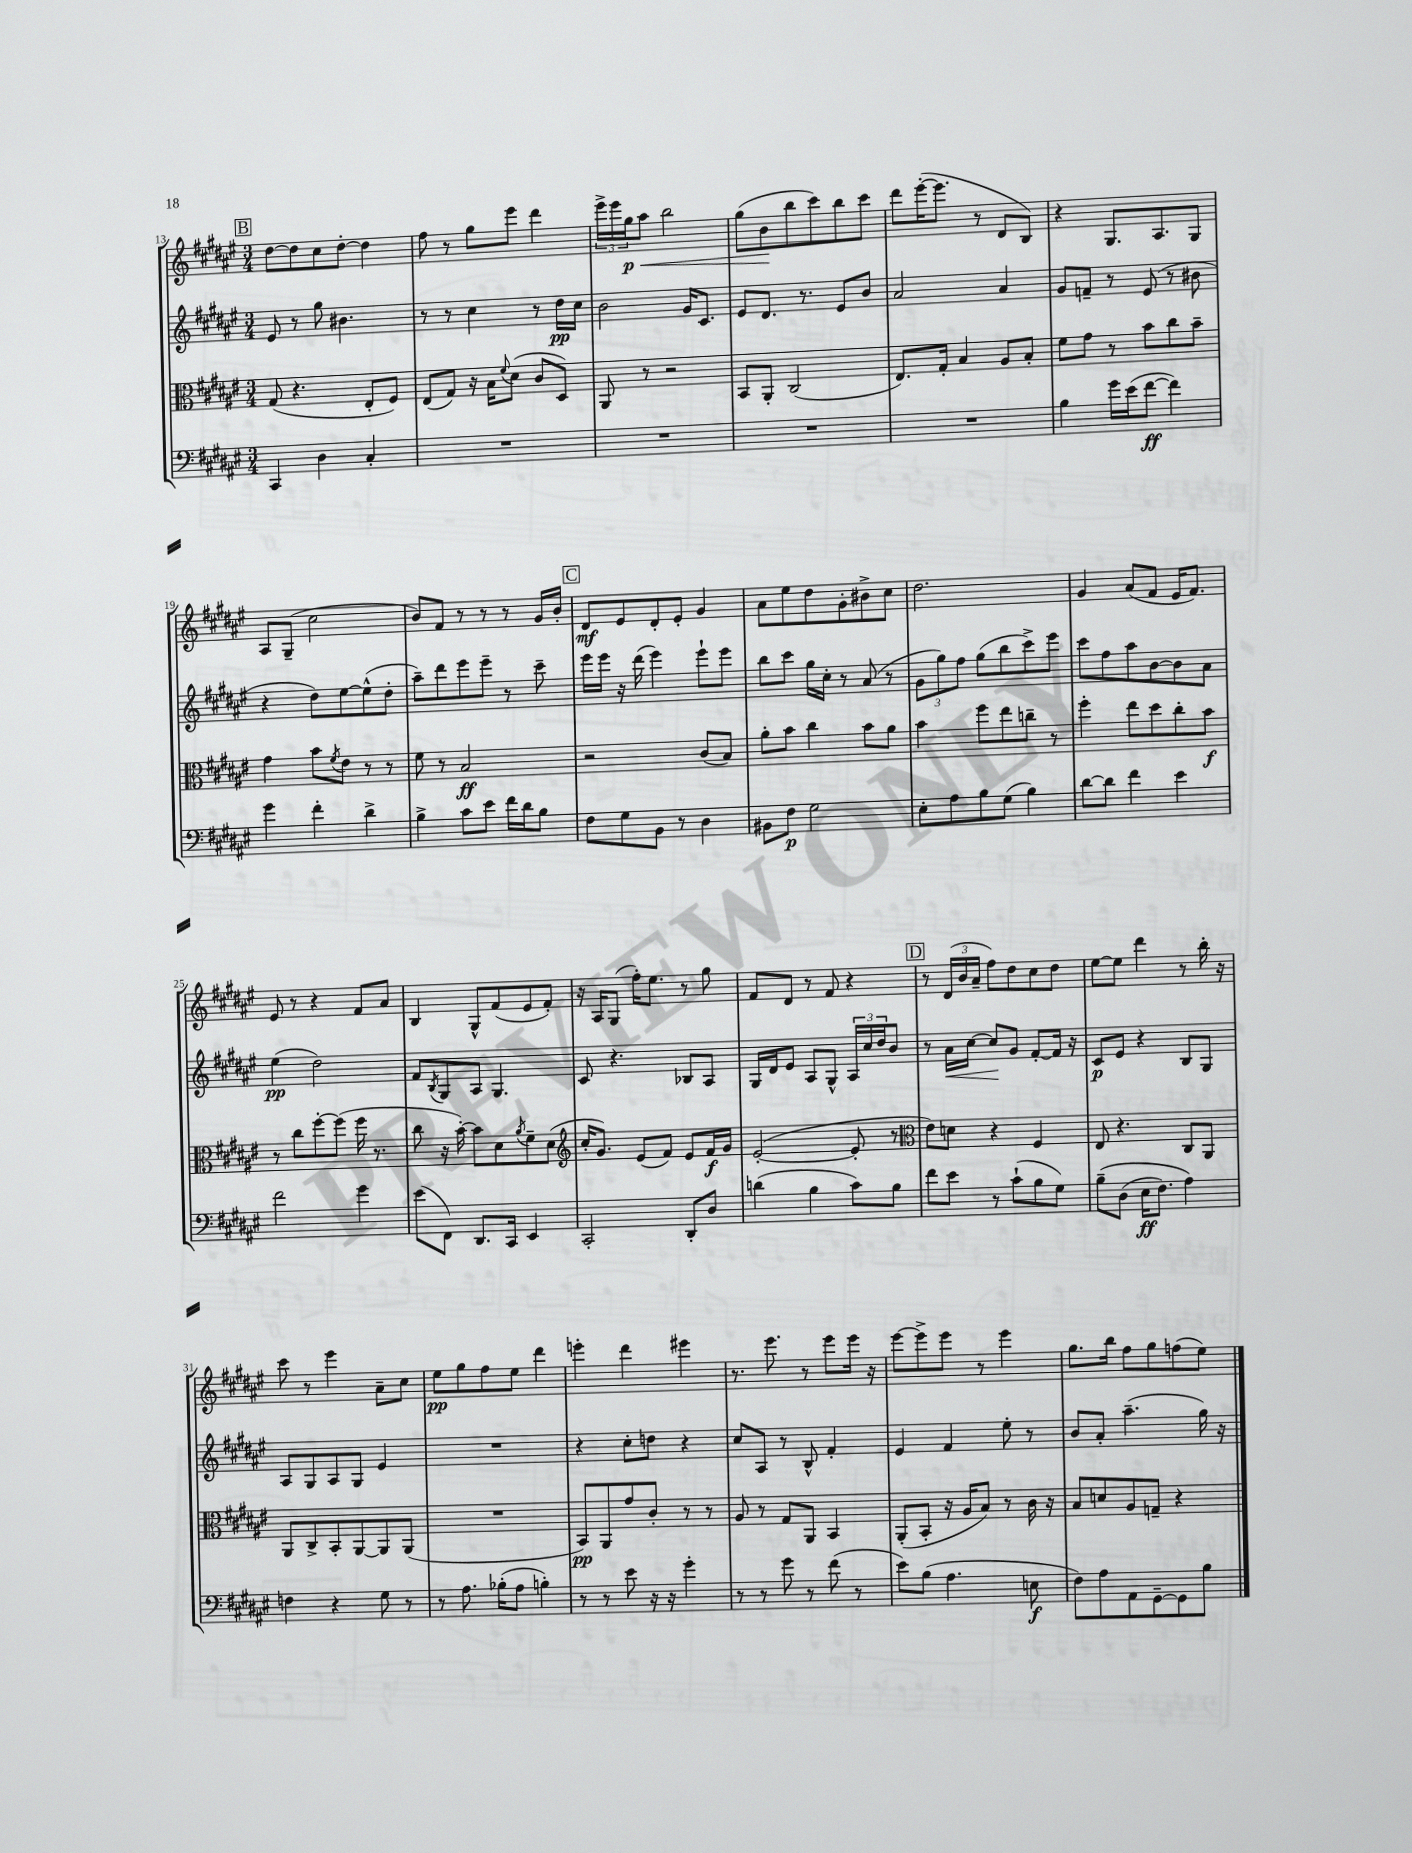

**kern	**kern	**kern	**kern
*staff4	*staff3	*staff2	*staff1
*clefF4	*clefC3	*clefG2	*clefG2
*k[f#c#g#d#a#e#]	*k[f#c#g#d#a#e#]	*k[f#c#g#d#a#e#]	*k[f#c#g#d#a#e#]
*M3/4	*M3/4	*M3/4	*M3/4
4CC#/	(8G#/	8e#/	[8dd#\L
.	4.r	8r	8dd#\]
4D#\	.	8gg#\	8cc#\
.	.	4.b#\	[8dd#'\J
4C#'/	8E#'/L	.	4dd#\]
.	8F#/J)	.	.
=	=	=	=
2.r	(8E#/L	8r	8ff#\
.	8G#/J)	8r	8r
.	16r	4cc#\	8gg#\L
.	16B\LK	.	.
.	8qqf#/	.	.
.	(8d#\J	.	8eee#\J
.	8c#/L	8r	4ddd#\
.	8D#/J)	16dd#\LL	.
.	.	16cc#\JJ	.
=	=	=	=
2.r	8AA#/	2b\	24eee#^\LL
.	.	.	24eee#\
.	.	.	24gg#\J
.	8r	.	8aa#\J
.	2r	.	2bb\
.	.	16g#/LK	.
.	.	8.c#/J	.
=	=	=	=
2.r	8BB/L	8e#/L	(8gg#\L
.	8AA#'/J	8.d#/J	8b\
.	(2C#/	.	8bb\
.	.	8.r	.
.	.	.	8ccc#\)
.	.	8e#/L	8bb\
.	.	8b/J	8ccc#\J
=	=	=	=
2.r	8.E#/L)	2a#/	8ddd#\L
.	.	.	([16eee#'\K
.	16G#'/Jk	.	8.eee#\]J
.	4B/	.	.
.	.	.	8r
.	8A#/L	4a#/	8d#/L
.	8B'/J	.	8B/J)
=	=	=	=
4B\	8f#\L	8g#/L	4r
.	8g#\J	8f~/J	.
16g#\LL	8r	8r	8.G#/L
(16e#\J	.	.	.
[8f#\J	8b\L	(8e#/	.
.	.	.	8.A#/
4f#\])	8cc#\	8r	.
.	8b~\J	8b#\	8G#/J
=	=	=	=
4g#\	4g#\	4r	8A#/L
.	.	.	(8G#~/J
4f#'\	8b\L	8dd#\L)	2cc#\
.	8qf#/	.	.
.	8e#\J	[8ee#\	.
4d#^\	8r	(8ee#^^\]	.
.	8r	8dd#'\J	.
=	=	=	=
4B^\	8f#\	8aa#~\L)	8b/L)
.	8r	8ddd#\	8f#/J
8c#\L	2B/	8eee#\	8r
8e#\J	.	8eee#~\J	8r
16f#\LL	.	8r	8r
16d#\J	.	.	.
8B\J	.	8ccc#~\	16g#/LL
.	.	.	16b'/JJ
=	=	=	=
8F#\L	2r	16eee#\LL	8d#/L
.	.	16eee#\JJ	.
8G#\	.	16r	8e#/
.	.	(16ddd#\	.
8BB\J	.	4eee#\)	8d#'/
8r	.	.	8e#'/J
4D#\	(8c#/L	8eee#`\L	4g#/
.	8B/J)	8eee#\J	.
=	=	=	=
8BB#\L	8a#'\L	8bb\L	8a#\L
8F#\J	8b\J	8ccc#\J	8ee#\
2G#\	4cc#\	16gg#\LL	8dd#\
.	.	16cc#'\JJ	.
.	.	8r	8g#'\
.	8b\L	(8a#/	8b#^\
.	8a#\J	8r	8cc#\J
=	=	=	=
8E#'\L	4b\	12g#\L	2.dd#\
.	.	12gg#\)	.
8A#\	.	.	.
.	.	12ff#\J	.
8B\	8ff#\L	(8gg#\L	.
(8G#\J	8ee#\	8bb\	.
4B\)	8cc~\J	8ccc#^\)	.
.	8r	8eee#\J	.
=	=	=	=
[8d#\L	4ff#'\	8ccc#\L	4g#/
8d#\]J	.	8ff#\	.
4f#\	8ee#\L	8aa#\	(8a#/L
.	8dd#\	[8b\	8f#/J
4e#\	8cc#'\	8b\]	16e#/LK
.	.	.	8.f#/J)
.	8b\J	8a#\J	.
=	=	=	=
2f#\	8r	(4ee#\	8e#/
.	8cc#\L	.	8r
.	[8ff#'\	2dd#\)	4r
.	(8ff#\]J	.	.
4g#\	16ff#\	.	8f#/L
.	8.r	.	.
.	.	.	8a#/J
=	=	=	=
(8e#\L	8cc#\	8f#/L	4B/
.	.	8qB/	.
8FF#\J)	16r	8G#/	.
.	[16b'\)	.	.
8.DD#/L	8b\]L	8A#/J	8G#^^/L
.	8d#\	4.G#/	(8f#/
16CC#/Jk	.	.	.
.	8qa#/	.	.
4EE#/	8f#~\	.	8e#/
.	(8d#\J	.	8f#'/J)
=	=	=	=
*	*clefG2	*	*
2CC#'/	16cc#'/LK	8c#/	16r
.	8.g#/J)	.	16A#/LK
.	.	4.r	(8G#/J
.	(8e#/L	.	16ff#'\LK)
.	.	.	8.ee#\J
.	8f#/J)	.	.
8DD#'/L	8e#/L	8B-/L	8r
8D#/J	16f#/L	8A#/J	8gg#\
.	16g#/JJ	.	.
=	=	=	=
(4d\	([2e#'/	16G#/LL	8f#/L
.	.	16d#/J	.
.	.	8e#/J	8d#/J
4B\	.	8A#/L	8r
.	.	8G#^^/J	8f#/
8c#\L)	8e#'/]	24A#/LL	4r
.	.	24cc#/	.
.	.	24dd#/J	.
8B\J	8r	8b/J	.
=	=	=	=
*	*clefC3	*	*
8f#\L	8e#\L)	8r	8r
8e#\J	8d\J	16a#\LL	(24d#/LL
.	.	.	24b/
.	.	[16cc#\JJ	.
.	.	.	24a#~/JJ
8r	4r	8cc#/]L	8ff#\L)
(8c#`\L	.	8g#/J	8dd#\
8B\	4F#/	[8f#'/L	8cc#\
8G#\J)	.	16f#/]Jk	8dd#\J
.	.	16r	.
=	=	=	=
&(8B~\L	8E#/	8c#/L	[8ee#\L
(8D#\J	4.r	8e#/J	8ee#\]J
16E#\LK	.	4r	4ddd#\
8.F#\J)	.	.	.
4A#\&)	8C#/L	8B/L	8r
.	8AA#/J	8G#/J	16bb'\
.	.	.	16r
=	=	=	=
4F\	8AA#/L	8A#/L	8ccc#\
.	8C#^/	8G#/	8r
4r	8BB'/	8A#/	4eee#\
.	[8AA#/	8G#/J	.
8G#\	8AA#/]	4e#/	8a#~\L
8r	(8AA#/J	.	8cc#\J
=	=	=	=
8r	2.r	2.r	8ee#\L
8.A#\	.	.	8gg#\
.	.	.	8ff#\
(16B-'\LK	.	.	.
8A#\J	.	.	8ee#\J
4B'\)	.	.	4ddd#\
=	=	=	=
8r	8BB/L)	4r	4eee'\
8r	8AA#/	.	.
8e#\	8g#/	8cc#'\L	4ddd#\
16r	8c#'/J	8dd\J	.
16r	.	.	.
4g#'\	8r	4r	4eee#\
.	8r	.	.
=	=	=	=
8r	8A#/	8cc#/L	8.r
8r	8r	8A#/J	.
.	.	.	8.eee#\
8g#\	8G#/L	8r	.
8r	8AA#/J	8B^^/	8r
(8f#\	4BB/	4f#'/	8eee#\L
8r	.	.	16eee#\Jk
.	.	.	16r
=	=	=	=
8e#\L)	(8AA#'/L	4e#/	[8eee#\L
(8B\J	8BB'/J	.	8eee#^\]
4.A#\	16r	4f#/	8eee#\J
.	16A#/LK	.	.
.	8B/J)	.	8r
.	8r	8ee#'\	4eee#\
8E\	16c#\	8r	.
.	16r	.	.
=	=	=	=
8F#\L)	8B/L	8b/L	8.gg#\L
8A#\	8d/	8a#'/J	.
.	.	.	16bb\Jk
8AA#\	8A#/	(4.aa#~\	8ff#\L
[8GG#~\	8G~/J	.	8gg#\
8GG#\]	4r	.	(8ff\
8B\J	.	16gg#\)	8ee#\J)
.	.	16r	.
==	==	==	==
*-	*-	*-	*-
